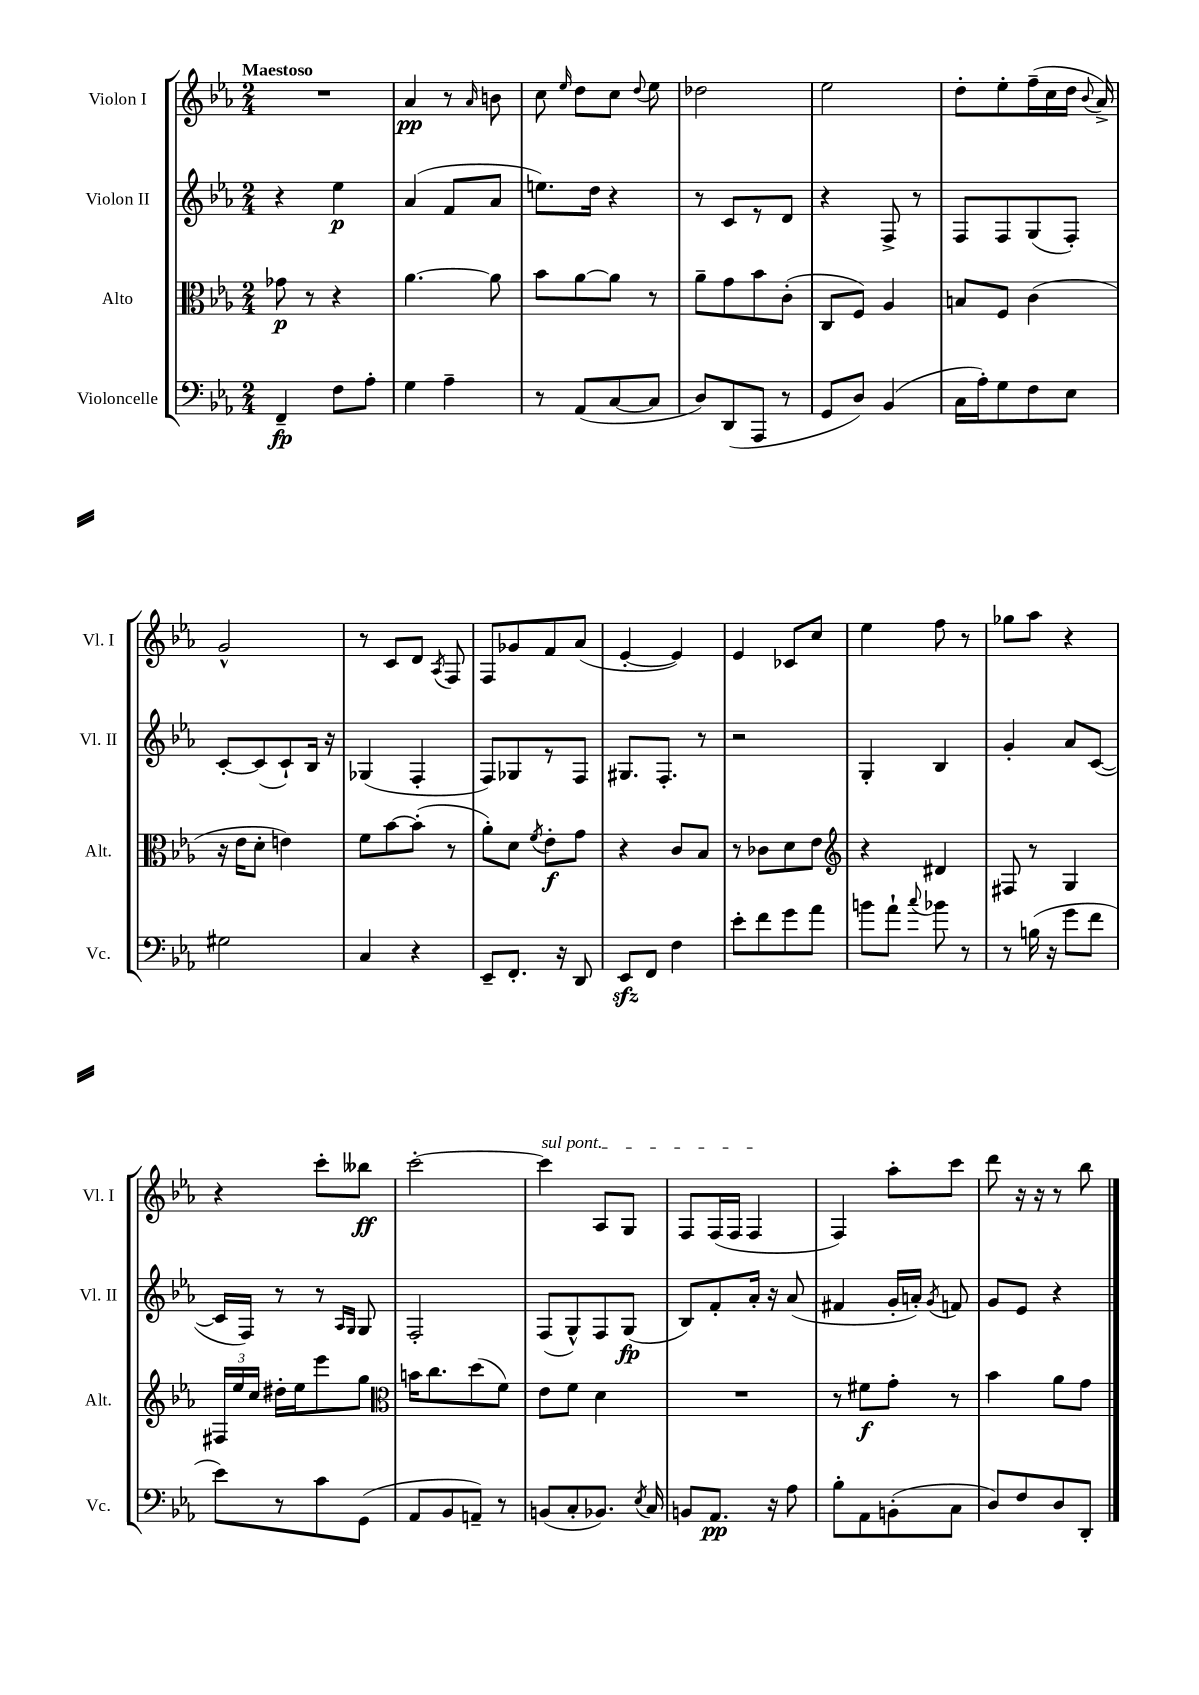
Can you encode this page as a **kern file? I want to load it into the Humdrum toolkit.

**kern	**kern	**kern	**kern
*staff4	*staff3	*staff2	*staff1
*clefF4	*clefC3	*clefG2	*clefG2
*k[b-e-a-]	*k[b-e-a-]	*k[b-e-a-]	*k[b-e-a-]
*M2/4	*M2/4	*M2/4	*M2/4
4FF~	8g-	4r	2r
.	8r	.	.
8F	4r	4ee-	.
8A-'	.	.	.
=	=	=	=
4G	[4.a-	(4a-	4a-
4A-~	.	8f	8r
.	.	.	16qqa-
.	8a-]	8a-	8b
=	=	=	=
8r	8b-	8.ee)	8cc
.	.	.	16qqee-
(8AA-	[8a-	.	8dd
.	.	16dd	.
[8C	8a-]	4r	8cc
.	.	.	8qqdd
8C]	8r	.	8ee-
=	=	=	=
8D)	8a-~	8r	2dd-
(8DD	8g	8c	.
8AAA-	8b-	8r	.
8r	(8c'	8d	.
=	=	=	=
8GG	8C	4r	2ee-
8D)	8F)	.	.
(4BB-	4A-	8F^	.
.	.	8r	.
=	=	=	=
16C	8B	8F	8dd'
16A-')	.	.	.
8G	8F	8F	8ee-'
8F	(4c	(8G	(16ff~
.	.	.	16cc
8E-	.	8F')	16dd
.	.	.	8qqb-
.	.	.	16a-^)
=	=	=	=
2G#	16r	[8c'	2g^^
.	16e-	.	.
.	8d'	(8c]	.
.	4e)	8c`)	.
.	.	16B-	.
.	.	16r	.
=	=	=	=
4C	8f	(4G-	8r
.	[8b-	.	8c
4r	(8b-']	4F'	8d
.	.	.	8qA-
.	8r	.	8F
=	=	=	=
8EE-~	8a-')	8F)	8F
8.FF'	8d	8G-	8g-
.	8qf	.	.
.	8e-'	8r	8f
16r	.	.	.
8DD	8g	8F	(8a-
=	=	=	=
8EE-	4r	8.G#	[4e-'
8FF	.	.	.
.	.	8.F'	.
4F	8c	.	4e-])
.	8B-	8r	.
=	=	=	=
8e-'	8r	2r	4e-
8f	8c-	.	.
8g	8d	.	8c-
8a-	8e-	.	8cc
=	=	=	=
*	*clefG2	*	*
8b	4r	4G'	4ee-
8a-`	.	.	.
8qqcc	.	.	.
8b-	4d#	4B-	8ff
8r	.	.	8r
=	=	=	=
8r	8F#	4g'	8gg-
(16B	8r	.	8aa-
16r	.	.	.
8g	4G	8a-	4r
8f	.	([8c	.
=	=	=	=
8e-)	24F#	16c]	4r
.	24ee-	.	.
.	.	16F)	.
.	24cc	.	.
8r	16dd#'	8r	.
.	16ee-	.	.
8c	8eee-	8r	8ccc'
.	.	16qqA-	.
.	.	16qqG	.
(8GG	8gg	8G	8bb--
=	=	=	=
*	*clefC3	*	*
8AA-	16b	2F'	[2ccc'
.	8.cc	.	.
8BB-	.	.	.
8AA~)	(8dd	.	.
8r	8f)	.	.
=	=	=	=
(8BB	8e-	(8F	4ccc]
8C'	8f	8G^^)	.
8.BB-)	4d	8F	8A-
.	.	(8G	8G
8qE-	.	.	.
16C	.	.	.
=	=	=	=
8BB	2r	8B-)	8F
8.AA-	.	8f'	(16F
.	.	.	16F
.	.	16a-'	4F
16r	.	16r	.
8A-	.	(8a-	.
=	=	=	=
8B-'	8r	4f#	4F)
8AA-	8f#	.	.
(8BB'	8g'	16g'	8aa-'
.	.	16a')	.
.	.	8qg	.
8C	8r	8f	8ccc
=	=	=	=
8D)	4b-	8g	8ddd
8F	.	8e-	16r
.	.	.	16r
8D	8a-	4r	8r
8DD'	8g	.	8bb-
==	==	==	==
*-	*-	*-	*-
